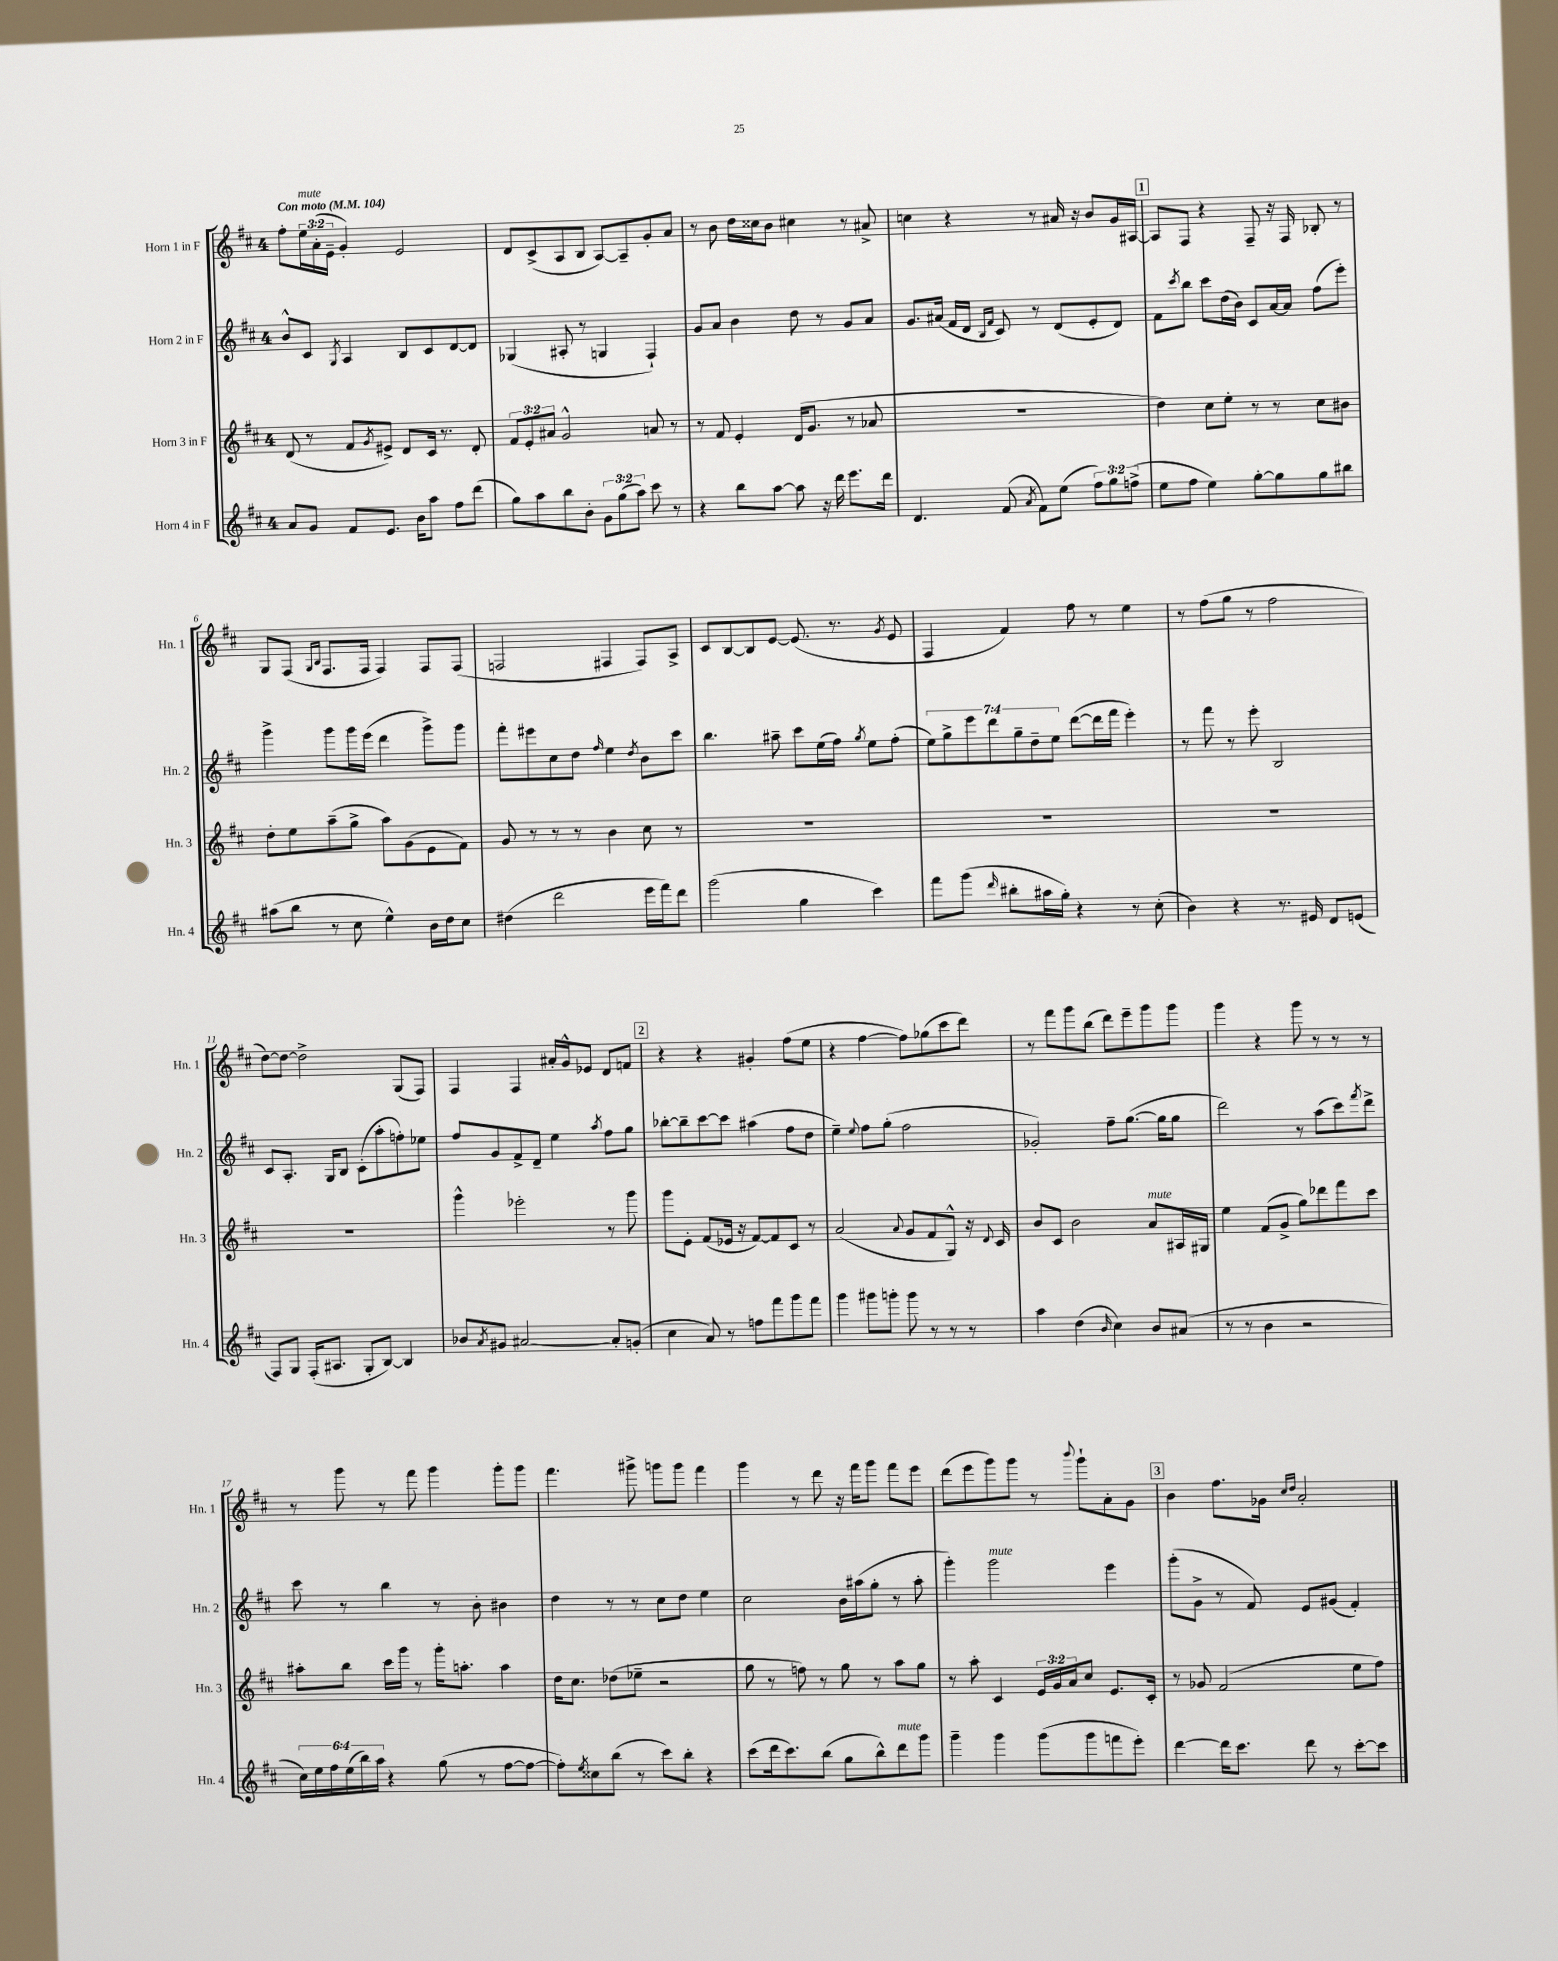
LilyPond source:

<<
\new StaffGroup <<
\new Staff = "s0" \with { instrumentName = "Horn 1 in F" shortInstrumentName = "Hn. 1" } {
    \clef treble \key d \major \once \override Staff.TimeSignature.style = #'single-digit \time 4/4 \override Staff.TupletNumber.text = #tuplet-number::calc-fraction-text \tempo "Con moto" 4 = 104
    fis''8-. \tuplet 3/2 { e''16^\markup { \italic "mute" } a'16-.( e'16-- } g'4-.) e'2 |
    d'8 cis'8->( a8 b8 a8~) a8-- g'8-. a'8 |
    r8 b'8 d''16 cisis''16 b'8 cis''4 r8 ais'8-> |
    c''4 r4 r8 ais'16 r16 b'8 g'16 ais16~ |
    \mark \markup { \box "1" } ais8 fis8 r4 fis8-- r16 fis16 bes8-. r8 |
    g8 fis8( \grace { g16 b16 } fis8. fis16 fis4) fis8 fis8( |
    f2 fis4 fis8) a8-> |
    cis'8 b8~ b8 e'8~ e'8.( r8. \acciaccatura { g'8 } e'8 |
    fis4 fis'4) fis''8 r8 e''4 |
    r8 fis''8( g''8 r8 fis''2 |
    d''8~) d''8~ d''2-> g8( fis8) |
    fis4 fis4 ais'16-. g'16-^ ees'8 d'8 f'8 |
    \mark \markup { \box "2" } r4 r4 gis'4-. fis''8( e''8 |
    r4 fis''4~ fis''8) ges''8( cis'''8 d'''8) |
    r8 fis'''8 g'''8 b''8( d'''8) e'''8-- g'''8 g'''8 |
    g'''4 r4 g'''8 r8 r8 r8 |
    r8 g'''8 r8 fis'''8 g'''4 g'''8-. g'''8 |
    fis'''4. gis'''8-> g'''8 g'''8 fis'''4 |
    g'''4 r8 d'''8 r16 fis'''16 g'''8 fis'''8 e'''8 |
    d'''8( e'''8 g'''8) g'''8 r8 \appoggiatura { b'''8 } g'''8-! a'8-. g'8 |
    \mark \markup { \box "3" } b'4 fis''8. ges'16 \grace { cis''16 d''16 } a'2-. \bar "|." |
}
\new Staff = "s1" \with { instrumentName = "Horn 2 in F" shortInstrumentName = "Hn. 2" } {
    \clef treble \key d \major \once \override Staff.TimeSignature.style = #'single-digit \time 4/4 \override Staff.TupletNumber.text = #tuplet-number::calc-fraction-text
    b'8-^ cis'8 \acciaccatura { g8 } a4 b8 cis'8 d'8~ d'8 |
    ges4( ais8-. r8 g4 fis4-!) |
    g'8 a'8 b'4 d''8 r8 g'8 a'8 |
    g'8. ais'16( fis'16 d'16 \grace { b16 fis'16 } cis'8) r8 d'8( e'8-. d'8) |
    \mark \markup { \box "1" } fis'8 \acciaccatura { cis'''8 } b''8 cis'''8 d''16( b'16) cis'8 a'16~ a'16 fis''8( e'''8-.) |
    g'''4-> g'''8 g'''16 e'''16( d'''4 g'''8->) g'''8 |
    fis'''8-. eis'''8 cis''8 d''8 \grace { fis''16 } e''4 \acciaccatura { d''8 } b'8 cis'''8 |
    b''4. ais''8-- cis'''8 e''16( fis''16) \acciaccatura { g''8 } e''8 fis''8-.( |
    \tuplet 7/4 { e''8) g''8-> e'''8 d'''8 g''8-- d''8-- e''8 } d'''8~( d'''16 fis'''16 e'''4-.) |
    r8 fis'''8 r8 e'''8-. b2 |
    cis'8 a8.-. g16 b8 cis'8-.( a''8-. f''8-.) ees''8 |
    fis''8 g'8 fis'8-> d'8-- e''4 \acciaccatura { a''8 } fis''8 g''8 |
    \mark \markup { \box "2" } bes''8~-. bes''8-- cis'''8~ cis'''8 ais''4( fis''8 d''8 |
    e''4--) \appoggiatura { e''8 } fis''8 g''8-.( fis''2 |
    ges'2-.) fis''8-- g''8.~( g''16 g''8 |
    d'''2) r8 a''8( cis'''8) \acciaccatura { fis'''8 } d'''8-> |
    cis'''8 r8 b''4 r8 b'8-. bis'4 |
    d''4 r8 r8 cis''8 d''8 e''4 |
    cis''2 b'16 ais''16( g''8-. r8 ais''8-. |
    g'''4-.) g'''2^\markup { \italic "mute" } e'''4 |
    \mark \markup { \box "3" } g'''8-.( g'8-> r8 fis'8) e'8 gis'8( fis'4-.) \bar "|." |
}
\new Staff = "s2" \with { instrumentName = "Horn 3 in F" shortInstrumentName = "Hn. 3" } {
    \clef treble \key d \major \once \override Staff.TimeSignature.style = #'single-digit \time 4/4 \override Staff.TupletNumber.text = #tuplet-number::calc-fraction-text
    d'8( r8 fis'8 \acciaccatura { g'8 } eis'8->) d'8 cis'16 r8. d'8-. |
    \tuplet 3/2 { fis'8 e'8-. ais'8 } g'2-^ a'8 r8 |
    r8 fis'8 e'4-. d'16( g'8. r8 aes'8 |
    R1 |
    \mark \markup { \box "1" } d''4) cis''8 e''8-. r8 r8 cis''8 bis'8 |
    d''8-. e''8 a''8--( g''8-> a''8) g'8( e'8 fis'8) |
    g'8 r8 r8 r8 b'4 cis''8 r8 |
    R1 |
    R1 |
    R1 |
    R1 |
    g'''4-^ ees'''2-. r8 g'''8 |
    \mark \markup { \box "2" } g'''8 e'8-. fis'8( ees'16 r16 fis'8~) fis'8 cis'8 r8 |
    a'2( \appoggiatura { a'8 } g'8 fis'8 g8-^) r16 \appoggiatura { d'8 } cis'16 |
    b'8 cis'8 b'2 a'8^\markup { \italic "mute" } ais16 gis16 |
    e''4 fis'8( g'8-> g''8) des'''8 fis'''8 cis'''8 |
    ais''8-. b''8 cis'''16 g'''16 r8 g'''16-. a''8.-. a''4 |
    d''16 cis''8. des''8( ees''8-- r2 |
    g''8 r8 f''8) r8 g''8 r8 a''8 g''8 |
    r8 a''8-. cis'4 \tuplet 3/2 { e'16 g'16 a'16 } cis''8 e'8. cis'16-. |
    \mark \markup { \box "3" } r8 ges'8 fis'2( e''8 fis''8) \bar "|." |
}
\new Staff = "s3" \with { instrumentName = "Horn 4 in F" shortInstrumentName = "Hn. 4" } {
    \clef treble \key d \major \once \override Staff.TimeSignature.style = #'single-digit \time 4/4 \override Staff.TupletNumber.text = #tuplet-number::calc-fraction-text
    a'8 g'8 fis'8 e'8. b'16 a''8 fis''8 d'''8( |
    g''8) a''8 b''8 b'8-. \tuplet 3/2 { g'8 g''8( a''8) } cis'''8 r8 |
    r4 b''8 a''8~ a''8 r16 d'''16 e'''8. d'''16 |
    d'4. fis'8( \acciaccatura { a'8 } fis'8) e''8( \tuplet 3/2 { fis''8) g''8 f''8->( } |
    \mark \markup { \box "1" } e''8 fis''8 e''4) g''8~-. g''8 g''8 bis''8 |
    ais''8( b''8 r8 cis''8 e''4-^) b'16 d''16 cis''8 |
    dis''4( d'''2 e'''16 fis'''16) d'''8 |
    g'''2( g''4 cis'''4) |
    fis'''8 g'''8( \grace { d'''16 } bis''8-. ais''16 g''16-.) r4 r8 cis''8-.( |
    b'4) r4 r8. eis'16 d'8 e'8( |
    fis8) g8 fis16-.( ais8. g8-. b8~) b4 |
    bes'8 \acciaccatura { a'8 } gis'8 ais'2~ ais'8-. g'8-.( |
    \mark \markup { \box "2" } cis''4 a'8) r8 f''8 fis'''8 g'''8 fis'''8 |
    g'''4 gis'''8 g'''8-. g'''8 r8 r8 r8 |
    a''4 d''4( \grace { b'16 } cis''4) b'8 ais'8( |
    r8 r8 b'4 r2 |
    \tuplet 6/4 { cis''16) e''16 fis''16 e''16( b''16) a''16 } r4 g''8( r8 fis''8~ fis''8~ |
    fis''8-.) \acciaccatura { e''8 } cisis''8 b''8( r8 cis'''8) b''8-. r4 |
    cis'''8( d'''16 cis'''8.) b''8( g''8 b''8-^) d'''8^\markup { \italic "mute" } g'''8 |
    g'''4-- g'''4 g'''8( g'''8 f'''8 e'''8-.) |
    \mark \markup { \box "3" } d'''4~ d'''16 cis'''8. d'''8 r8 cis'''8~-. cis'''8 \bar "|." |
}
>>
>>
